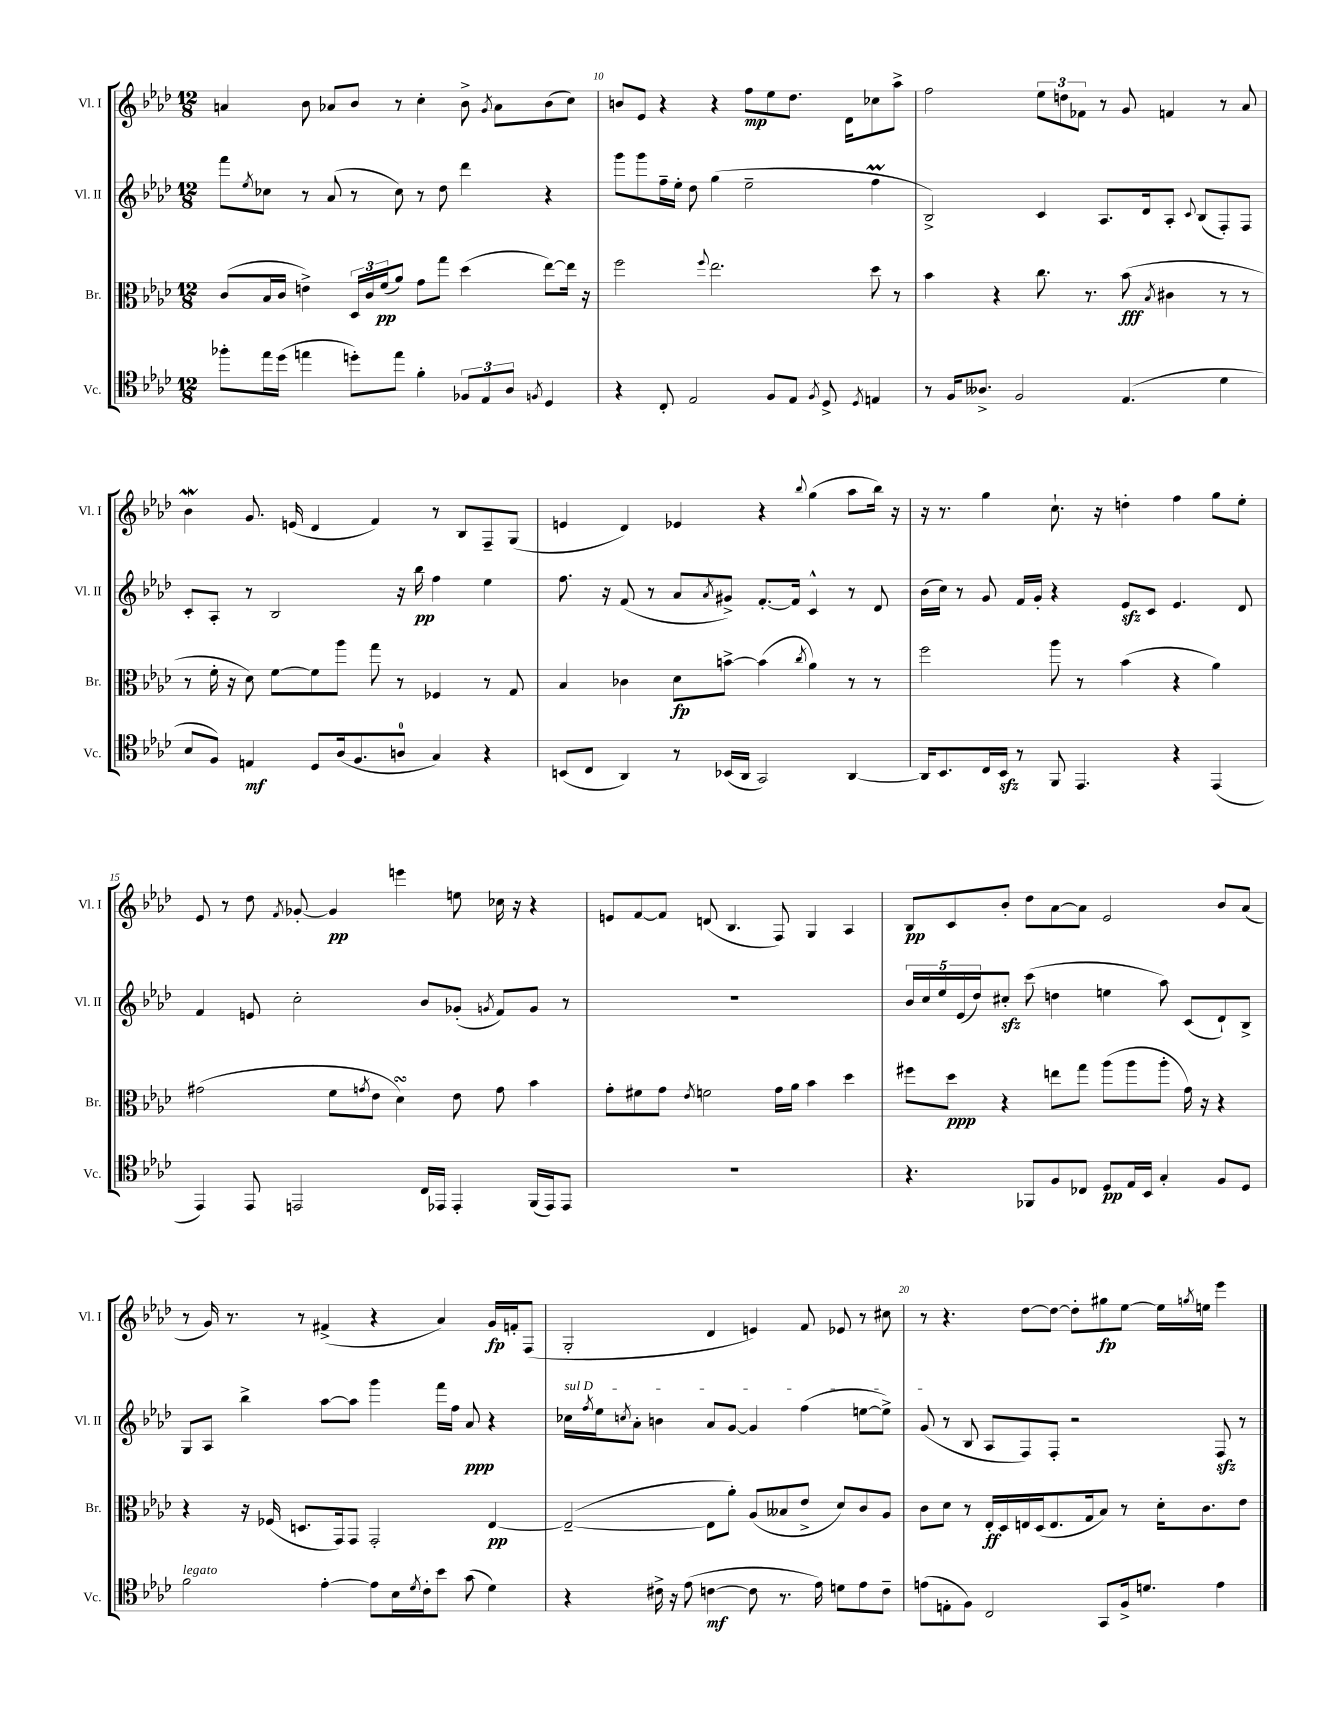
<<
\new StaffGroup <<
\new Staff = "s0" \with { instrumentName = "Vl. I" shortInstrumentName = "Vl. I" } {
    \clef treble \key aes \major \numericTimeSignature \time 12/8
    a'4 bes'8 aes'8 bes'8 r8 c''4-. bes'8-> \acciaccatura { g'8 } aes'8 bes'8( c''8) |
    b'8 ees'8 r4 r4 f''8\mp ees''8 des''8. des'16 ces''8 aes''8-> |
    f''2 \tuplet 3/2 { ees''8 d''8 fes'8 } r8 g'8 f'4 r8 aes'8 |
    bes'4\mordent g'8. e'16( des'4 f'4) r8 bes8 f8-- g8( |
    e'4 des'4) ees'4 r4 \appoggiatura { bes''8 } g''4( aes''8 bes''16) r16 |
    r16 r8. g''4 c''8.-! r16 d''4-. f''4 g''8 ees''8-. |
    ees'8 r8 des''8 \acciaccatura { f'8 } ges'8~-. ges'4\pp e'''4 e''8 ces''16 r16 r4 |
    e'8 f'8~ f'8 d'8( bes4. f8) g4 aes4 |
    bes8\pp c'8 bes'8-. des''8 aes'8~ aes'8 ees'2 bes'8 aes'8( |
    r8 g'16) r8. r8 fis'4->( r4 aes'4) g'16\fp f'16-. f8( |
    g2-. des'4 e'4) f'8 ees'8 r8 cis''8 |
    r8 r4. des''8~ des''8~ des''8-. gis''8\fp ees''8~ ees''16 \acciaccatura { g''8 } e''16 ees'''4 \bar "|." |
}
\new Staff = "s1" \with { instrumentName = "Vl. II" shortInstrumentName = "Vl. II" } {
    \clef treble \key aes \major \numericTimeSignature \time 12/8
    f'''8 \acciaccatura { ees''8 } ces''8 r8 aes'8( r8 ces''8) r8 des''8 des'''4 r4 |
    g'''8 g'''8 f''16-- ees''16-. des''8 g''4( ees''2-- f''4\prall |
    bes2->) c'4 aes8. des'16 aes8-. \appoggiatura { c'8 } bes8( f8-.) f8 |
    c'8-. aes8-. r8 bes2 r16 bes''16\pp f''4 ees''4 |
    f''8. r16 f'8( r8 aes'8 \acciaccatura { aes'8 } gis'8->) f'8.~-. f'16 c'4-^ r8 des'8 |
    bes'16( c''16) r8 g'8 f'16 g'16-. r4 ees'8\sfz c'8 ees'4. des'8 |
    f'4 e'8 c''2-. bes'8 ges'8-.( \acciaccatura { g'8 } f'8) g'8 r8 |
    R1. |
    \tuplet 5/4 { bes'16 c''16 ees''16 ees'16( des''16) } cis''8-.\sfz c'''8( d''4 e''4 aes''8) c'8( des'8-!) bes8-> |
    g8 aes8 bes''4-> aes''8~ aes''8 g'''4 f'''16 f''16 aes'8\ppp r4 |
    \once \override TextSpanner.bound-details.left.text = \markup { \italic "sul D" } ces''16\startTextSpan \acciaccatura { f''8 } ees''16 \acciaccatura { c''8 } aes'8-. b'4 aes'8 g'8~ g'4 f''4( e''8~ e''8->) |
    g'8\stopTextSpan( r8 bes8 aes8 f8) f8-. r2 f8\sfz r8 \bar "|." |
}
\new Staff = "s2" \with { instrumentName = "Br." shortInstrumentName = "Br." } {
    \clef alto \key aes \major \numericTimeSignature \time 12/8
    c'8( bes16 c'16 e'4->) \tuplet 3/2 { des16 c'16 f'16\pp( } aes'8) g'8 g''8 des''4( ees''8~) ees''16 r16 |
    f''2 \appoggiatura { f''8 } ees''2. des''8 r8 |
    bes'4 r4 c''8. r8. bes'8\fff( \acciaccatura { bes8 } cis'4 r8 r8 |
    r8 f'16-. r16 des'8) f'8~ f'8 aes''8 g''8 r8 fes4 r8 g8 |
    bes4 ces'4 des'8\fp b'8~-> b'4( \acciaccatura { c''8 } aes'4) r8 r8 |
    f''2 aes''8 r8 bes'4( r4 aes'4) |
    gis'2( f'8 \acciaccatura { g'8 } ees'8 des'4\turn) ees'8 g'8 bes'4 |
    g'8-. fis'8 g'8 \acciaccatura { ees'8 } f'2 g'16 aes'16 bes'4 des''4 |
    fis''8 des''8\ppp r4 e''8 g''8 aes''8( aes''8 aes''8-. g'16) r16 r4 |
    r4 r16 fes16( d8. g,16) g,8 g,2-. ees4~\pp |
    ees2~--( ees8 aes'8-.) aes8( beses8 ees'8-> des'8) c'8 aes8 |
    c'8 des'8 r8 ees16-.\ff des16 e16 des16( e8. g16 bes8) r8 des'16-. c'8. ees'8 \bar "|." |
}
\new Staff = "s3" \with { instrumentName = "Vc." shortInstrumentName = "Vc." } {
    \clef tenor \key aes \major \numericTimeSignature \time 12/8
    fes''8-. ees''16 des''16( e''4 d''8-.) e''8 f'4-. \tuplet 3/2 { fes8 ees8 aes8 } \acciaccatura { f8 } des4 |
    r4 c8-. ees2 f8 ees8 \acciaccatura { f8 } des8-> \acciaccatura { des8 } e4 |
    r8 f16 aeses8.-> f2 ees4.( des'4 |
    bes8 f8) e4\mf des8 aes16( f8. a8-0 g4) r4 |
    b,8( c8 aes,4) r8 bes,16( aes,16 g,2) aes,4~ |
    aes,16 bes,8. c16 bes,16\sfz r8 f,8 ees,4. r4 ees,4( |
    ees,4) ees,8 e,2 c16 ees,16 ees,4-. f,16( ees,16) ees,8 |
    R1. |
    r4. fes,8 f8 ces8 des8\pp ees16 bes,16 g4-. f8 des8 |
    f'2^\markup { \italic "legato" } ees'4~-. ees'8 bes16 \acciaccatura { des'8 } c'16-. bes'8 g'8( des'4) |
    r4 cis'16-> r16 ees'8( c'4~\mf c'8 r8. ees'16) d'8 ees'8 c'8-- |
    e'8( e8-. f8) c2 g,8 f16-> d'8. e'4 \bar "|." |
}
>>
>>
\layout { \context { \Score currentBarNumber = #9 \override BarNumber.break-visibility = ##(#f #t #t) barNumberVisibility = #(every-nth-bar-number-visible 5) } }
